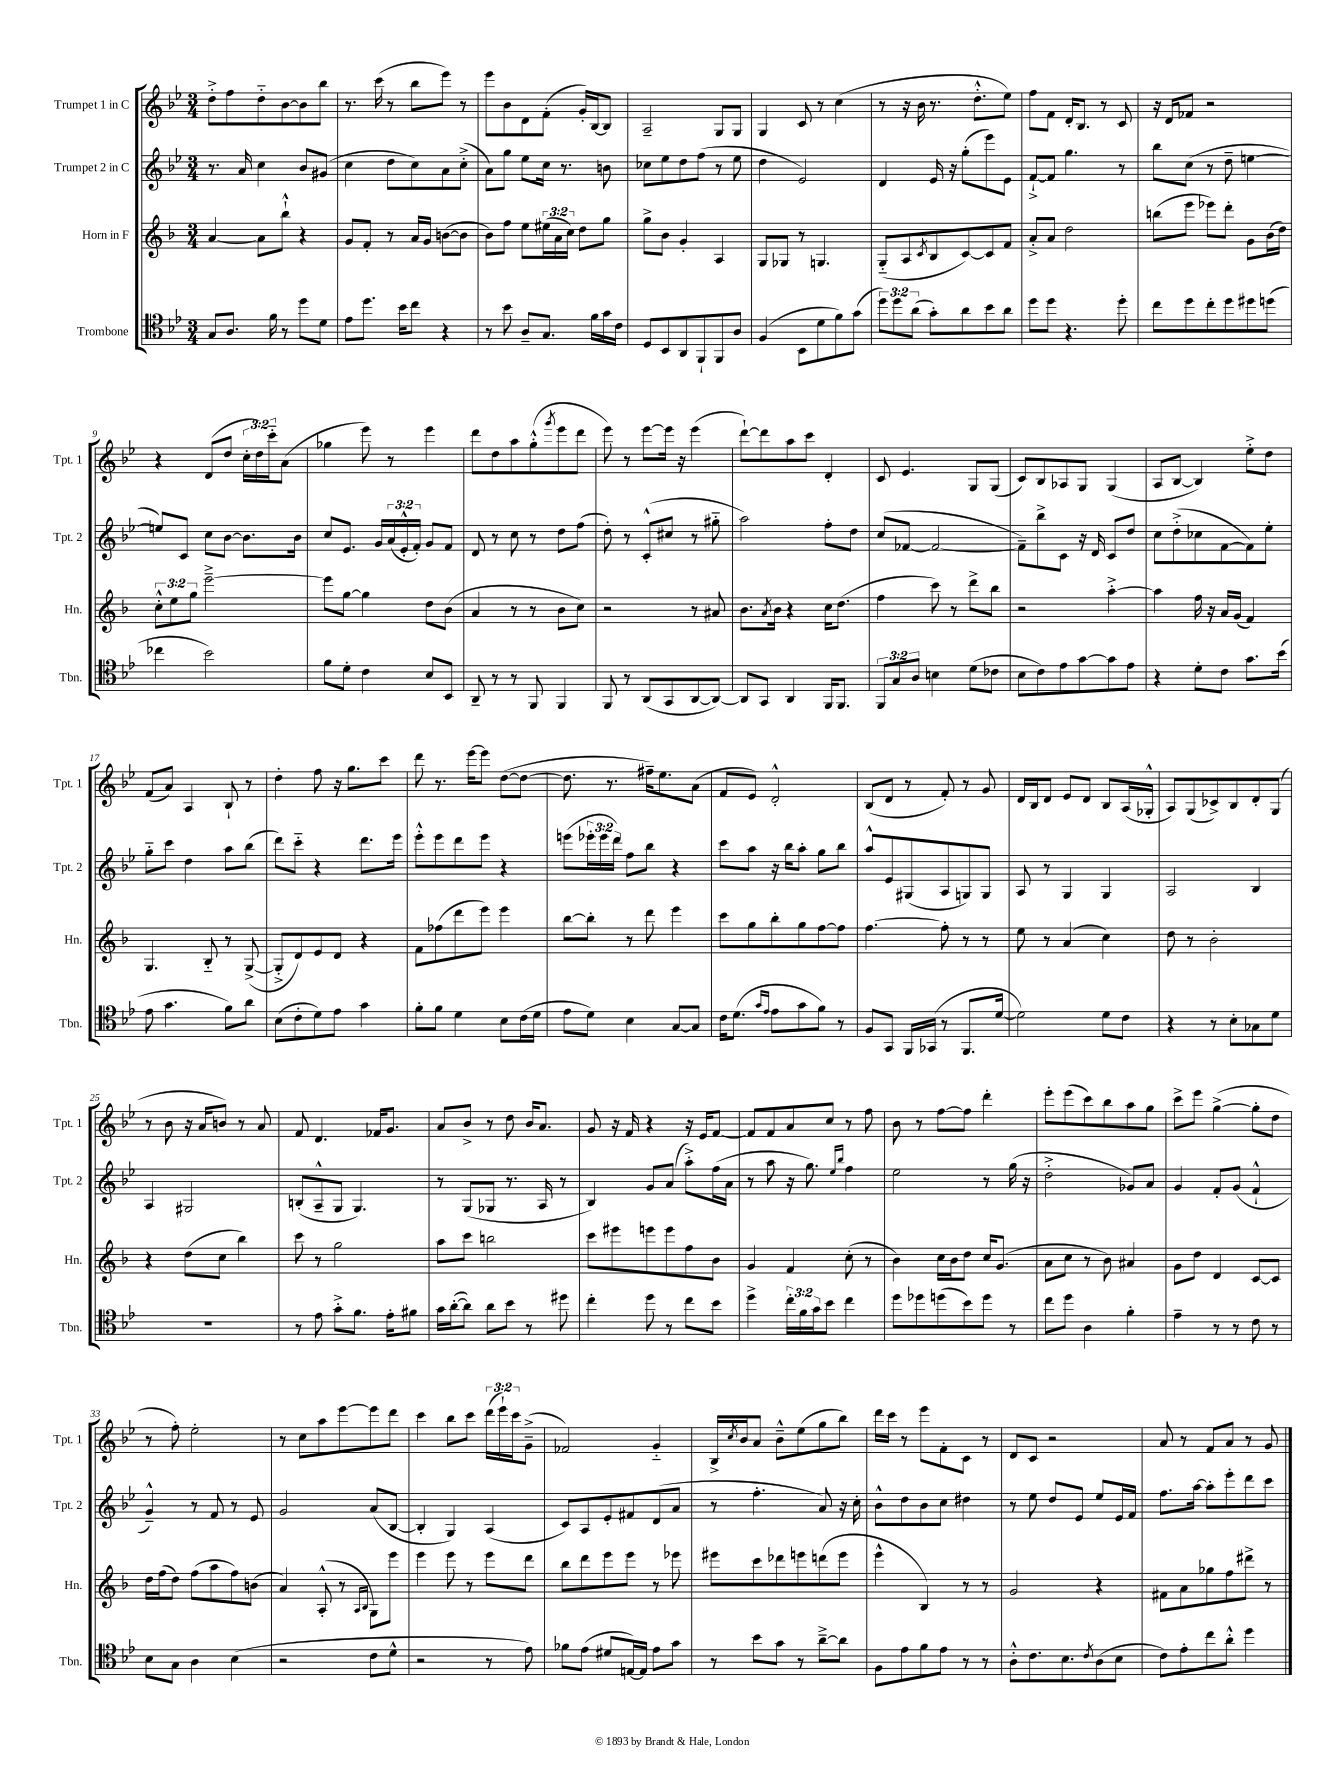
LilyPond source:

<<
\new StaffGroup <<
\new Staff = "s0" \with { instrumentName = "Trumpet 1 in C" shortInstrumentName = "Tpt. 1" } {
    \clef treble \key bes \major \numericTimeSignature \time 3/4 \override Staff.TupletNumber.text = #tuplet-number::calc-fraction-text
    d''8-.-> f''8 d''8-_ bes'8~ bes'8 bes''8 |
    r8. c'''16( r8 bes''8 ees'''8) r8 |
    ees'''8 bes'8 d'8 f'8-.( g'16-.) bes16~ bes8 |
    a2-- g8 g8 |
    g4 c'8 r8 c''4( |
    r8 r16 bes'16 r8. d''8.-.-^ ees''8) |
    f''8 f'8 d'16-. bes8. r8 c'8 |
    r16 d'16 fes'8 r2 |
    r4 d'8( d''8 \tuplet 3/2 { c''16-. d''16) c'''16-_ } a'8( |
    ges''4 ees'''8) r8 ees'''4 |
    d'''8 d''8 a''8 g''8-.-^( \acciaccatura { g'''8 } ees'''8 d'''8 |
    ees'''8) r8 ees'''8~ ees'''16 r16 ees'''4( |
    d'''8~-!) d'''8 a''8 c'''8 d'4-. |
    c'8 ees'4. g8 g8( |
    c'8) bes8 aes8 g8 g4( |
    a8 bes8~ bes4) ees''8-.-> d''8 |
    f'8( a'8) a4 bes8-! r8 |
    d''4-. f''8 r16 g''8. c'''8 |
    d'''8 r8. ees'''16~ ees'''8 d''8~( d''8~ |
    d''8. r8. fis''16--) ees''8. a'8( |
    f'8 ees'8) d'2-.-^ |
    bes8( d'8 r8 f'8-.) r8 g'8 |
    d'16 bes16 d'8 ees'8 d'8 bes8 a16( ges16-.-^ |
    a8) g8( ces'8->) bes8 d'8-. g8( |
    r8 bes'8 r16 a'16 b'8) r8 a'8 |
    f'8 d'4. fes'16 g'8. |
    a'8 bes'8-> r8 d''8 bes'16 a'8. |
    g'8 r16 f'16 r4 r16 ees'16 f'8~ |
    f'8 f'8 a'8 c''8 r8 f''8 |
    bes'8 r8 f''8~ f''8 d'''4-. |
    ees'''8-. ees'''8( c'''8) bes''8 a''8 g''8 |
    c'''8-> ees'''8 g''4~->( g''8-. d''8 |
    r8 f''8-.) ees''2-. |
    r8 c''8 a''8 ees'''8~ ees'''8 d'''8 |
    c'''4 bes''8 c'''8 \tuplet 3/2 { d'''16( ees'''16-!) c'''16 } g'8--->( |
    fes'2) g'4-_ |
    bes16-> \acciaccatura { c''8 } bes'16 a'8 bes'8---^ ees''8( g''8 bes''8) |
    d'''16 c'''16 r8 ees'''8 f'8-. c'8 r8 |
    d'8 c'8 r2 |
    a'8 r8 f'8 a'8 r8 g'8 \bar "|." |
}
\new Staff = "s1" \with { instrumentName = "Trumpet 2 in C" shortInstrumentName = "Tpt. 2" } {
    \clef treble \key bes \major \numericTimeSignature \time 3/4 \override Staff.TupletNumber.text = #tuplet-number::calc-fraction-text
    r8. a'16 c''4 bes'8 gis'8( |
    c''4 d''8 c''8) a'8 c''8-.->( |
    a'8) g''8 ees''8 c''16 r8. b'8 |
    ces''8 ees''8 d''8 f''8( r8 ees''8 |
    d''4 ees'2) |
    d'4 ees'16 r16 g''8-.( ees'''8) ees'8 |
    f'8~-!-> f'8 g''4. r8 |
    bes''8 c''8( r8 d''8-- e''4~ |
    e''8) c'8 c''8 bes'8~ bes'8. bes'16 |
    c''8 ees'8. g'16 \tuplet 3/2 { a'16( ees'16-.-^ f'16-.) } g'8 f'8 |
    d'8 r8 c''8 r8 d''8 f''8( |
    d''8-.) r8 c'8-.-^( cis''8 r8 gis''8-_ |
    a''2) f''8-. d''8 |
    c''8( fes'8~ fes'2~ |
    fes'8--) bes''8-> c'8 r16 d'16 c'8 d''8 |
    c''8 d''8-.->( ces''8 f'8~ f'8) ees''8-. |
    g''8-_ c'''8 d''4 a''8 bes''8( |
    d'''8) c'''8-_ r4 d'''8. ees'''16 |
    ees'''8-.-^ ees'''8 d'''8 ees'''8 r4 |
    e'''8( \tuplet 3/2 { ees'''16-. ees'''16 d'''16) } f''8 bes''8 r4 |
    c'''8 a''8 r16 bes''16 a''8-. g''8 bes''8 |
    a''8-^ ees'8 gis8( a8 g8) g8 |
    a8 r8 g4 g4 |
    a2 bes4 |
    a4 gis2 |
    b8-.( a8---^ g8 g4.) |
    r8 g8( ges8 r8. a16 r8 |
    bes4) g'8 a'8( a''8-.->) f''16( a'16 |
    r8 a''8 r16 g''8.) \grace { ees''16 bes''16 } f''4 |
    ees''2 r8 g''16( r16 |
    d''2-.-> ges'8) a'8 |
    g'4 f'8-. g'8( f'4-!-^ |
    g'4---^) r8 f'8 r8 ees'8 |
    g'2 a'8( bes8~ |
    bes4-. g4) a4( |
    c'8) a8 ees'8-. fis'8 d'8( a'8 |
    r8 f''4.-. a'8) r16 c''16-. |
    bes'8-^ d''8 bes'8 c''8 dis''4 |
    r8 ees''8 d''8 ees'8 ees''8 ees'16 f'16 |
    f''8. a''16~ a''8-. ees'''8-. d'''8 c'''8 \bar "|." |
}
\new Staff = "s2" \with { instrumentName = "Horn in F" shortInstrumentName = "Hn." } {
    \clef treble \key f \major \numericTimeSignature \time 3/4 \override Staff.TupletNumber.text = #tuplet-number::calc-fraction-text
    a'4~ a'8 bes''8-!-^ r4 |
    g'8 f'8-. r8 a'16 g'16 b'8~( b'8 |
    bes'8) f''8 e''8 \tuplet 3/2 { eis''16( a'16 c''16) } d''8 g''8 |
    g''8-> bes'8 g'4-. a4 |
    g8 ges8 r8 g4. |
    g8-_( a8 \acciaccatura { c'8 } bes8 c'8~) c'8 f'8 |
    a'8-.-> a'8 d''2 |
    b''8( e'''8 ees'''8) d'''8-. g'8 bes'16( d''16) |
    \tuplet 3/2 { c''8-.-^ e''8 g''8 } e'''2~---> |
    e'''8 g''8~ g''4 d''8 bes'8( |
    a'4 r8 r8 bes'8 c''8) |
    r2 r8 ais'8 |
    bes'8. \acciaccatura { a'8 } bes'16 r4 c''16 d''8.( |
    f''4 c'''8) r8 d'''8-> bes''8 |
    r2 a''4~-.-> |
    a''4 f''16 r16 a'16 g'16( f'4) |
    g4. bes8-_ r8 g8~->( |
    g8-.-> d'8) e'8 d'8 r4 |
    f'8 fes''8( d'''8 e'''8) e'''4 |
    bes''8~ bes''8-. r8 d'''8 e'''4 |
    c'''8 g''8 bes''8-. g''8 f''8~ f''8 |
    f''4.~ f''8-. r8 r8 |
    e''8 r8 a'4( c''4) |
    d''8 r8 bes'2-. |
    r4 d''8( c''8 bes''4) |
    c'''8 r8 g''2 |
    a''8 c'''8 b''2 |
    c'''8 eis'''8 e'''8 e'''8 f''8 bes'8 |
    g'4 f'4 c''8-.( r8 |
    bes'4) c''16 bes'16 d''8 c''16 g'8.( |
    a'8 c''8 r8 bes'8) ais'4 |
    g'8 d''8 d'4 c'8~ c'8 |
    d''16 f''16( d''8) f''8( a''8 f''8) b'8( |
    a'4) a8-.-^( r8 \grace { a16 bes16 } g8) e'''8 |
    e'''4 e'''8 r8 e'''8 d'''8 |
    bes''8 d'''8 e'''8 e'''8 r8 ees'''8 |
    eis'''8 c'''8 des'''8 e'''8 d'''8( e'''8 |
    e'''4-^ bes4) r8 r8 |
    g'2 r4 |
    fis'8 a'8 ges''8 f''8 dis'''8-> r8 \bar "|." |
}
\new Staff = "s3" \with { instrumentName = "Trombone" shortInstrumentName = "Tbn." } {
    \clef tenor \key bes \major \numericTimeSignature \time 3/4 \override Staff.TupletNumber.text = #tuplet-number::calc-fraction-text
    g8 a8. f'16 r8 d''8 d'8 |
    ees'8 d''8. bes'16 c''8 r4 |
    r8 bes'8 a8-- g8. f'16 g'16 c'16 |
    d8 bes,8 a,8 f,8-! f,8 a8 |
    f4( bes,8 d'8 f'8) g'8( |
    \tuplet 3/2 { d''8) d''8 a'8( } g'8-.) a'8 bes'8 a'8 |
    d''8 d''8 r4. d''8-. |
    c''8 d''8 c''8-. d''8 dis''8 d''8( |
    ces''4 bes'2) |
    f'8 d'8-. c'4 bes8 bes,8 |
    a,8-- r8 r8 f,8 f,4 |
    f,8 r8 a,8( g,8 a,8~ a,8~) |
    a,8 g,8 a,4 f,16 f,8. |
    \tuplet 3/2 { f,8 g8 a8 } b4 d'8( ces'8 |
    bes8 c'8) ees'8 g'8~ g'8 ees'8 |
    r4 d'8-. c'8 g'8. bes'16( |
    ees'8 g'4. f'8) a'8 |
    bes8( c'8-. d'8) ees'8 g'4 |
    f'8-. f'8 d'4 bes8 c'16( d'16 |
    ees'8 d'8) bes4 g8~ g8 |
    c'16 d'8.( \grace { g'16 ees'16 } ees'8 g'8 f'8) r8 |
    f8 g,8 f,16 ges,16( r8 f,8. d'16~ |
    d'2) d'8 c'8 |
    r4 r8 bes8-. ges8 d'8 |
    R2. |
    r8 ees'8 g'8-.-> f'8. ees'16-. fis'8 |
    g'16 a'16~-.( a'8) a'8 bes'8 r8 dis''8 |
    c''4-. d''8 r8 c''8 bes'8 |
    d''4-> \tuplet 3/2 { c''16-. f'16 g'16 } bes'8 c''4 |
    d''8 des''8 d''8( bes'8) d''8 r8 |
    c''8 d''8 a4 f'4-. |
    ees'4-- r8 r8 c'8 r8 |
    bes8 g8 a4 bes4( |
    r2 c'8 d'8-^ |
    r2 r8 ees'8) |
    fes'8 ees'8( dis'8 e16~) e16 ees'8 g'8 |
    r8 bes'8 g'8 r8 a'8~---> a'8 |
    f8 ees'8 f'8 ees'8 r8 r8 |
    a8-.-^ c'8. bes8. \acciaccatura { c'8 } a8( bes8 |
    c'8) ees'8-. c''8 a'8-.-^ d''4 \bar "|." |
}
>>
>>
